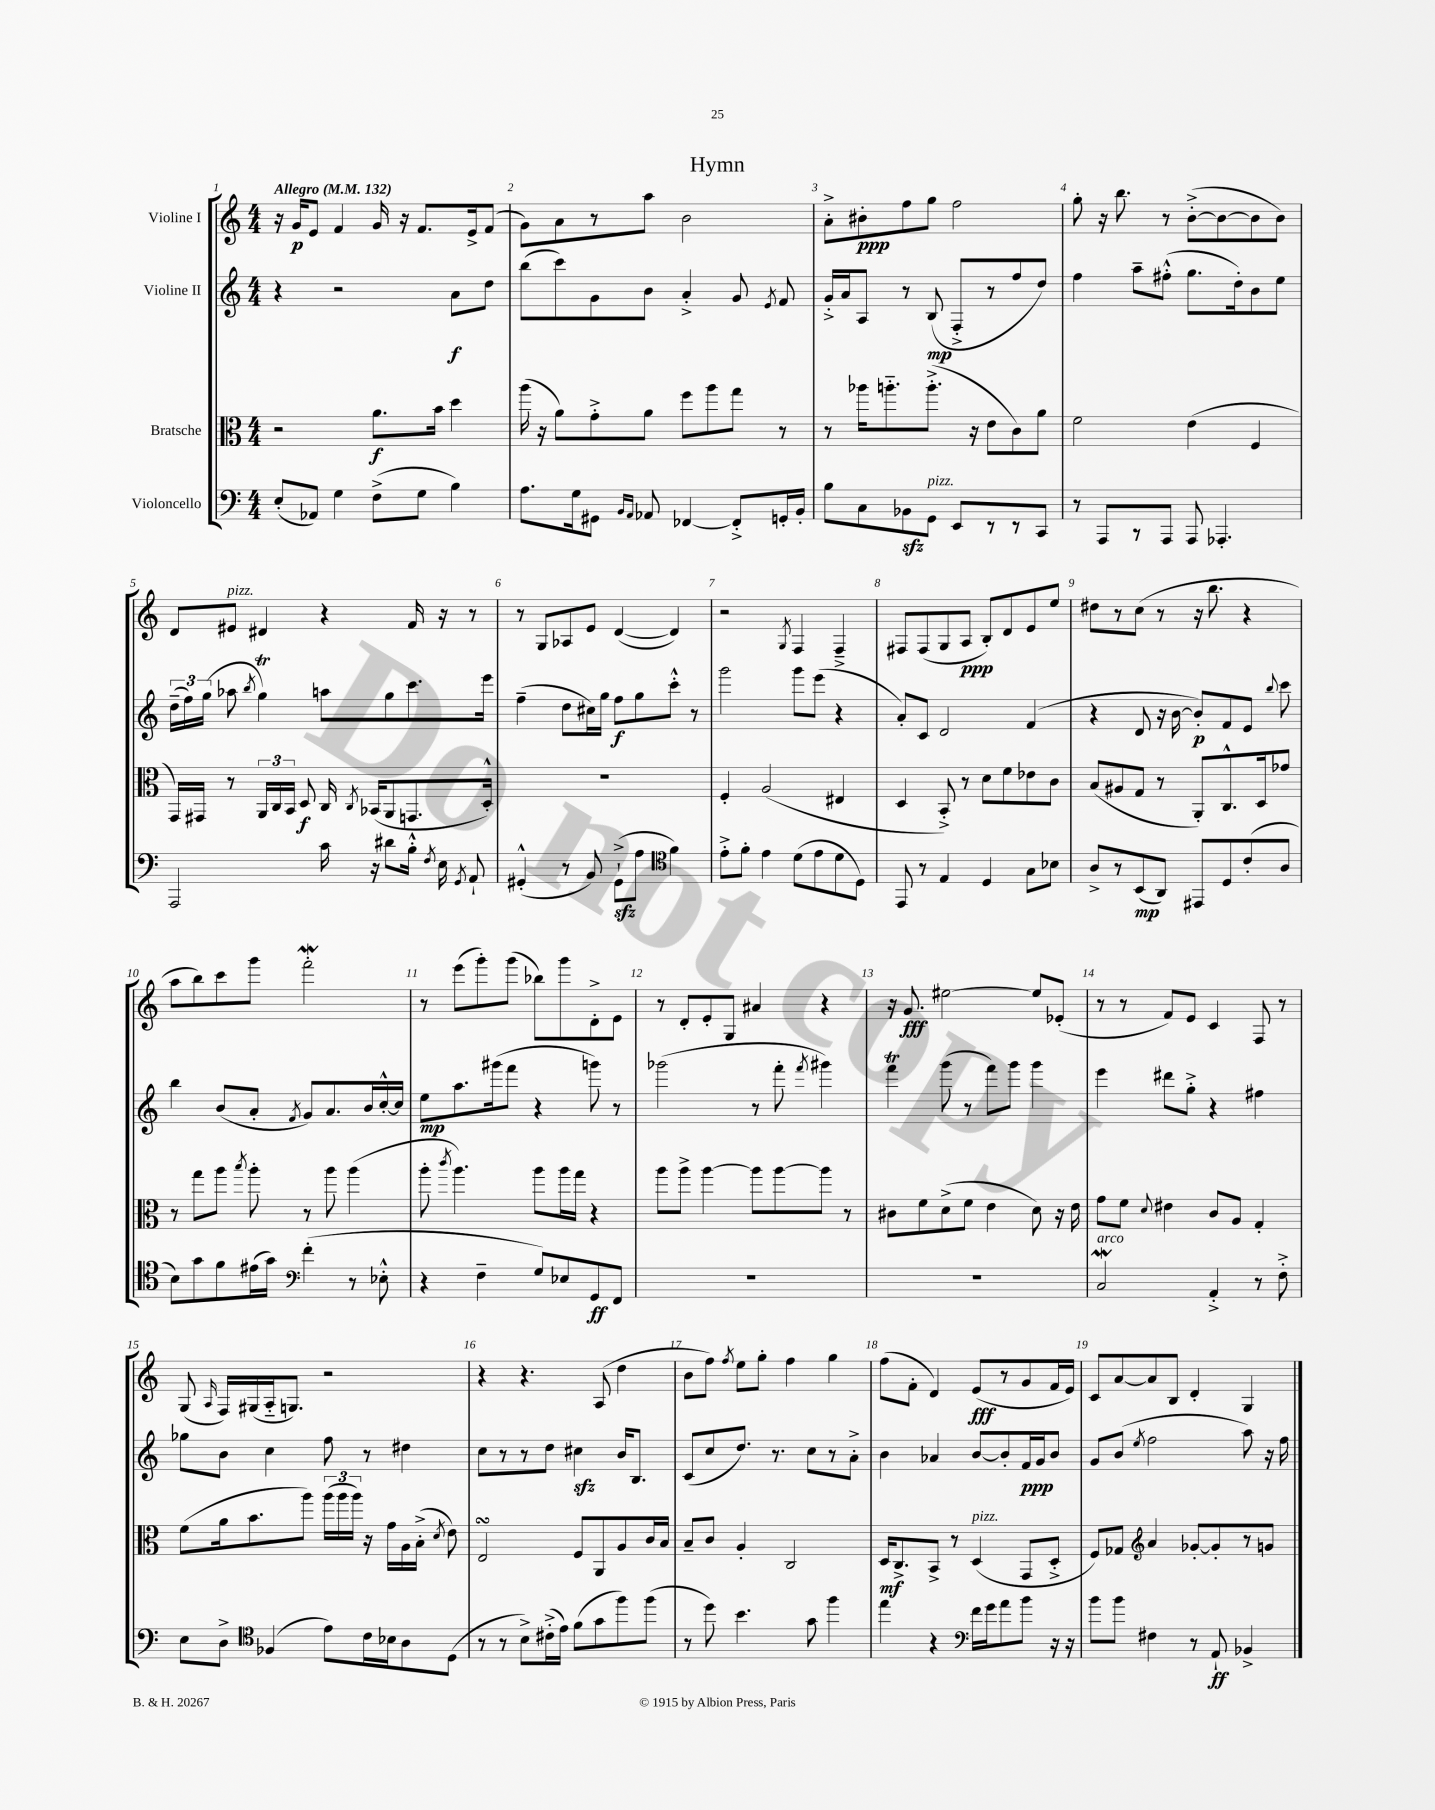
\header { title = "Hymn" }
<<
\new StaffGroup <<
\new Staff = "s0" \with { instrumentName = "Violine I" } {
    \clef treble \key c \major \numericTimeSignature \time 4/4 \tempo "Allegro" 4 = 132
    \autoBeamOff r16 g'16[\p e'8] f'4 g'16 r16 f'8.[ e'16-> f'8]( |
    g'8[) a'8 r8 a''8] b'2 |
    a'8[-.-> bis'8-.\ppp f''8 g''8] f''2 |
    g''8-. r16 b''8. r8 b'8[~-.->( b'8~ b'8 b'8]) |
    d'8[ eis'8]^\markup { \italic "pizz." } dis'4 r4 f'16 r16 r8 |
    r8 g8[ aes8 e'8] d'4~( d'4) |
    r2 \acciaccatura { g8 } f4 f4---> |
    fis8[ fis8( g8 a8]\ppp b8[-.) d'8 e'8 e''8] |
    dis''8[ r8 c''8]( r8 r16 b''8. r4 |
    a''8[ b''8) c'''8 g'''8] f'''2-.\mordent |
    r8 e'''8[( g'''8-.) g'''8]( bes''8[) g'''8 d'8-.-> e'8] |
    r8 d'8[-. e'8-. g8] ais'4 r4 |
    r16 g'8.\fff eis''2~ eis''8[ ees'8]-.( |
    r8 r8 f'8[) e'8] c'4 f8 r8 |
    g8( \grace { a16 } f16[) gis16( a16-_ g8.]) r2 |
    r4 r4. a8( d''4 |
    b'8[ f''8]) \acciaccatura { f''8 } e''8[ g''8]-. f''4 g''4 |
    f''8[( f'8]-. d'4) e'8[\fff( r8 g'8 f'16 e'16]) |
    c'8[ a'8~ a'8 b8] d'4-. g4 \bar "|." |
}
\new Staff = "s1" \with { instrumentName = "Violine II" } {
    \clef treble \key c \major \numericTimeSignature \time 4/4
    \autoBeamOff r4 r2 a'8[\f d''8] |
    b''8[( c'''8) g'8 b'8] a'4-.-> g'8 \acciaccatura { e'8 } f'8 |
    g'16[-.-> a'16 a8] r8 b8\mp( f8[-.-> r8 f''8 d''8]) |
    f''4 a''8[-- fis''8]-.-^( g''8.[ d''16-.) b'8 e''8] |
    \tuplet 3/2 { d''16[--( f''16) g''16]( } aes''8 \acciaccatura { b''8 } g''4\trill) a''8[ g''8 c'''8. e'''16] |
    f''4--( d''8[ cis''16) g''16] f''8[\f g''8 c'''8]-.-^ r8 |
    g'''2 g'''8[ e'''8]( r4 |
    a'8[-.) c'8] d'2 f'4( |
    r4 d'8 r16 b'16~ b'8[-.\p) f'8 e'8] \appoggiatura { b''8 } c'''8 |
    b''4 b'8[( a'8]-. \acciaccatura { f'8 } g'8[) a'8. b'16 c''16~-.-^ c''16] |
    e''8[\mp a''8. gis'''16( f'''8] r4 g'''8) r8 |
    ges'''2( r8 f'''8-. \acciaccatura { f'''8 } gis'''4) |
    f'''4\trill g'''8( r8 f'''8[) g'''8] g'''4 |
    e'''4 dis'''8[ g''8]-.-> r4 fis''4 |
    ges''8[ b'8] c''4 f''8 r8 dis''4 |
    c''8[ r8 r8 d''8] cis''4\sfz b'16[ b8.] |
    c'8[( c''8 d''8.]) r8. c''8[ r8 a'8]-.-> |
    b'4 aes'4 b'8[~ b'8-. f'16\ppp g'16 b'8] |
    g'8[ b'8]( \acciaccatura { e''8 } f''2 a''8) r16 f''16 \bar "|." |
}
\new Staff = "s2" \with { instrumentName = "Bratsche" } {
    \clef alto \key c \major \numericTimeSignature \time 4/4
    \autoBeamOff r2 a'8.[\f b'16] d''4 |
    a''16( r16 a'8[) g'8-.-> a'8] f''8[ a''8 g''8] r8 |
    r8 aes''16[ a''8.-_ a''8.]-.->( r16 e'8[ c'8) a'8] |
    f'2 e'4( f4 |
    g,16[) gis,16] r8 \tuplet 3/2 { a,16[ c16 b,16] } d8\f c16 \acciaccatura { c8 } bes,16[( a,8 g,8. d16]-.-^) |
    R1 |
    f4-. a2( eis4 |
    d4 b,8-.->) r8 d'8[ f'8 ees'8 c'8] |
    b8[( ais8 g8] r8 a,8[-.) c8.-^ d16 ges'8] |
    r8 g''8[ a''8] \acciaccatura { b''8 } a''8-. r8 a''8 a''4( |
    a''8-. \acciaccatura { c'''8 } a''4.) a''8[ a''16 g''16] r4 |
    a''8[ a''8]-> a''4~ a''8[ a''8~ a''8] r8 |
    cis'8[ f'8 d'8->( f'8] e'4 d'8) r16 e'16 |
    g'8[ f'8] \appoggiatura { d'8 } eis'4 c'8[ a8] g4-. |
    f'8[( a'16 b'8. a''8]) \tuplet 3/2 { a''16[( a''16 a''16]) } r16 g'16[ a16 b16]-.->( \acciaccatura { d'8 } e'8) |
    e2\turn f8[ a,8 a8 c'16 b16] |
    b8[-- c'8] a4-. c2 |
    d16[\mf c8.-> b,8]-> r8 d4^\markup { \italic "pizz." }( g,8[ d8]-.-> |
    f8[) ges8] \clef treble a'4 ges'8[~-. ges'8-. r8 g'8] \bar "|." |
}
\new Staff = "s3" \with { instrumentName = "Violoncello" } {
    \clef bass \key c \major \numericTimeSignature \time 4/4
    \autoBeamOff e8[-.( aes,8]) g4 f8[->( g8] b4) |
    a8.[ g16 gis,8] \grace { b,16[ a,16] } aes,8 fes,4~ fes,8[-.-> g,16-. b,16]-. |
    b8[ c8 bes,8\sfz g,8]^\markup { \italic "pizz." } e,8[ r8 r8 c,8] |
    r8 a,,8[ r8 a,,8] a,,8 aes,,4.-. |
    a,,2 c'16 r16 dis'8[ b16]-.-^ \acciaccatura { f8 } e16 \acciaccatura { g,8 } a,8-! |
    gis,4-.-^( r8 b,8) gis,8[-!->\sfz( a8] \clef tenor f'4) |
    e'8[-.-> f'8]-. e'4 d'8[( e'8 d'8 d8]) |
    e,8 r8 e4 d4 g8[ bes8] |
    a8[-> r8 b,8\mp( a,8]) eis,8[ d8 c'8-.( a8] |
    b8[) g'8 f'8 eis'16( g'16]) \clef bass f'4-.( r8 ees8-.-^ |
    r4 f4-- g8[) ees8 g,8\ff f,8] |
    R1 |
    R1 |
    c2\mordent^\markup { \italic "arco" } a,4-.-> r8 f8-.-> |
    e8[ d8]-> \clef tenor fes4( e'8[) c'16 bes16 a8 d8]( |
    r8 r8 b8[->) cis'16-.->( e'16]) f'8[( g'8 f''8) f''8]( |
    r8 d''8) b'4. g'8 f''4 |
    e''4 r4 \clef bass f'16[ g'16 a'8 b'8] r16 r16 |
    b'8[ b'8] fis4 r8 a,8-!\ff bes,4-> \bar "|." |
}
>>
>>
\layout { \context { \Score \override BarNumber.break-visibility = ##(#f #t #t) barNumberVisibility = #all-bar-numbers-visible } }
